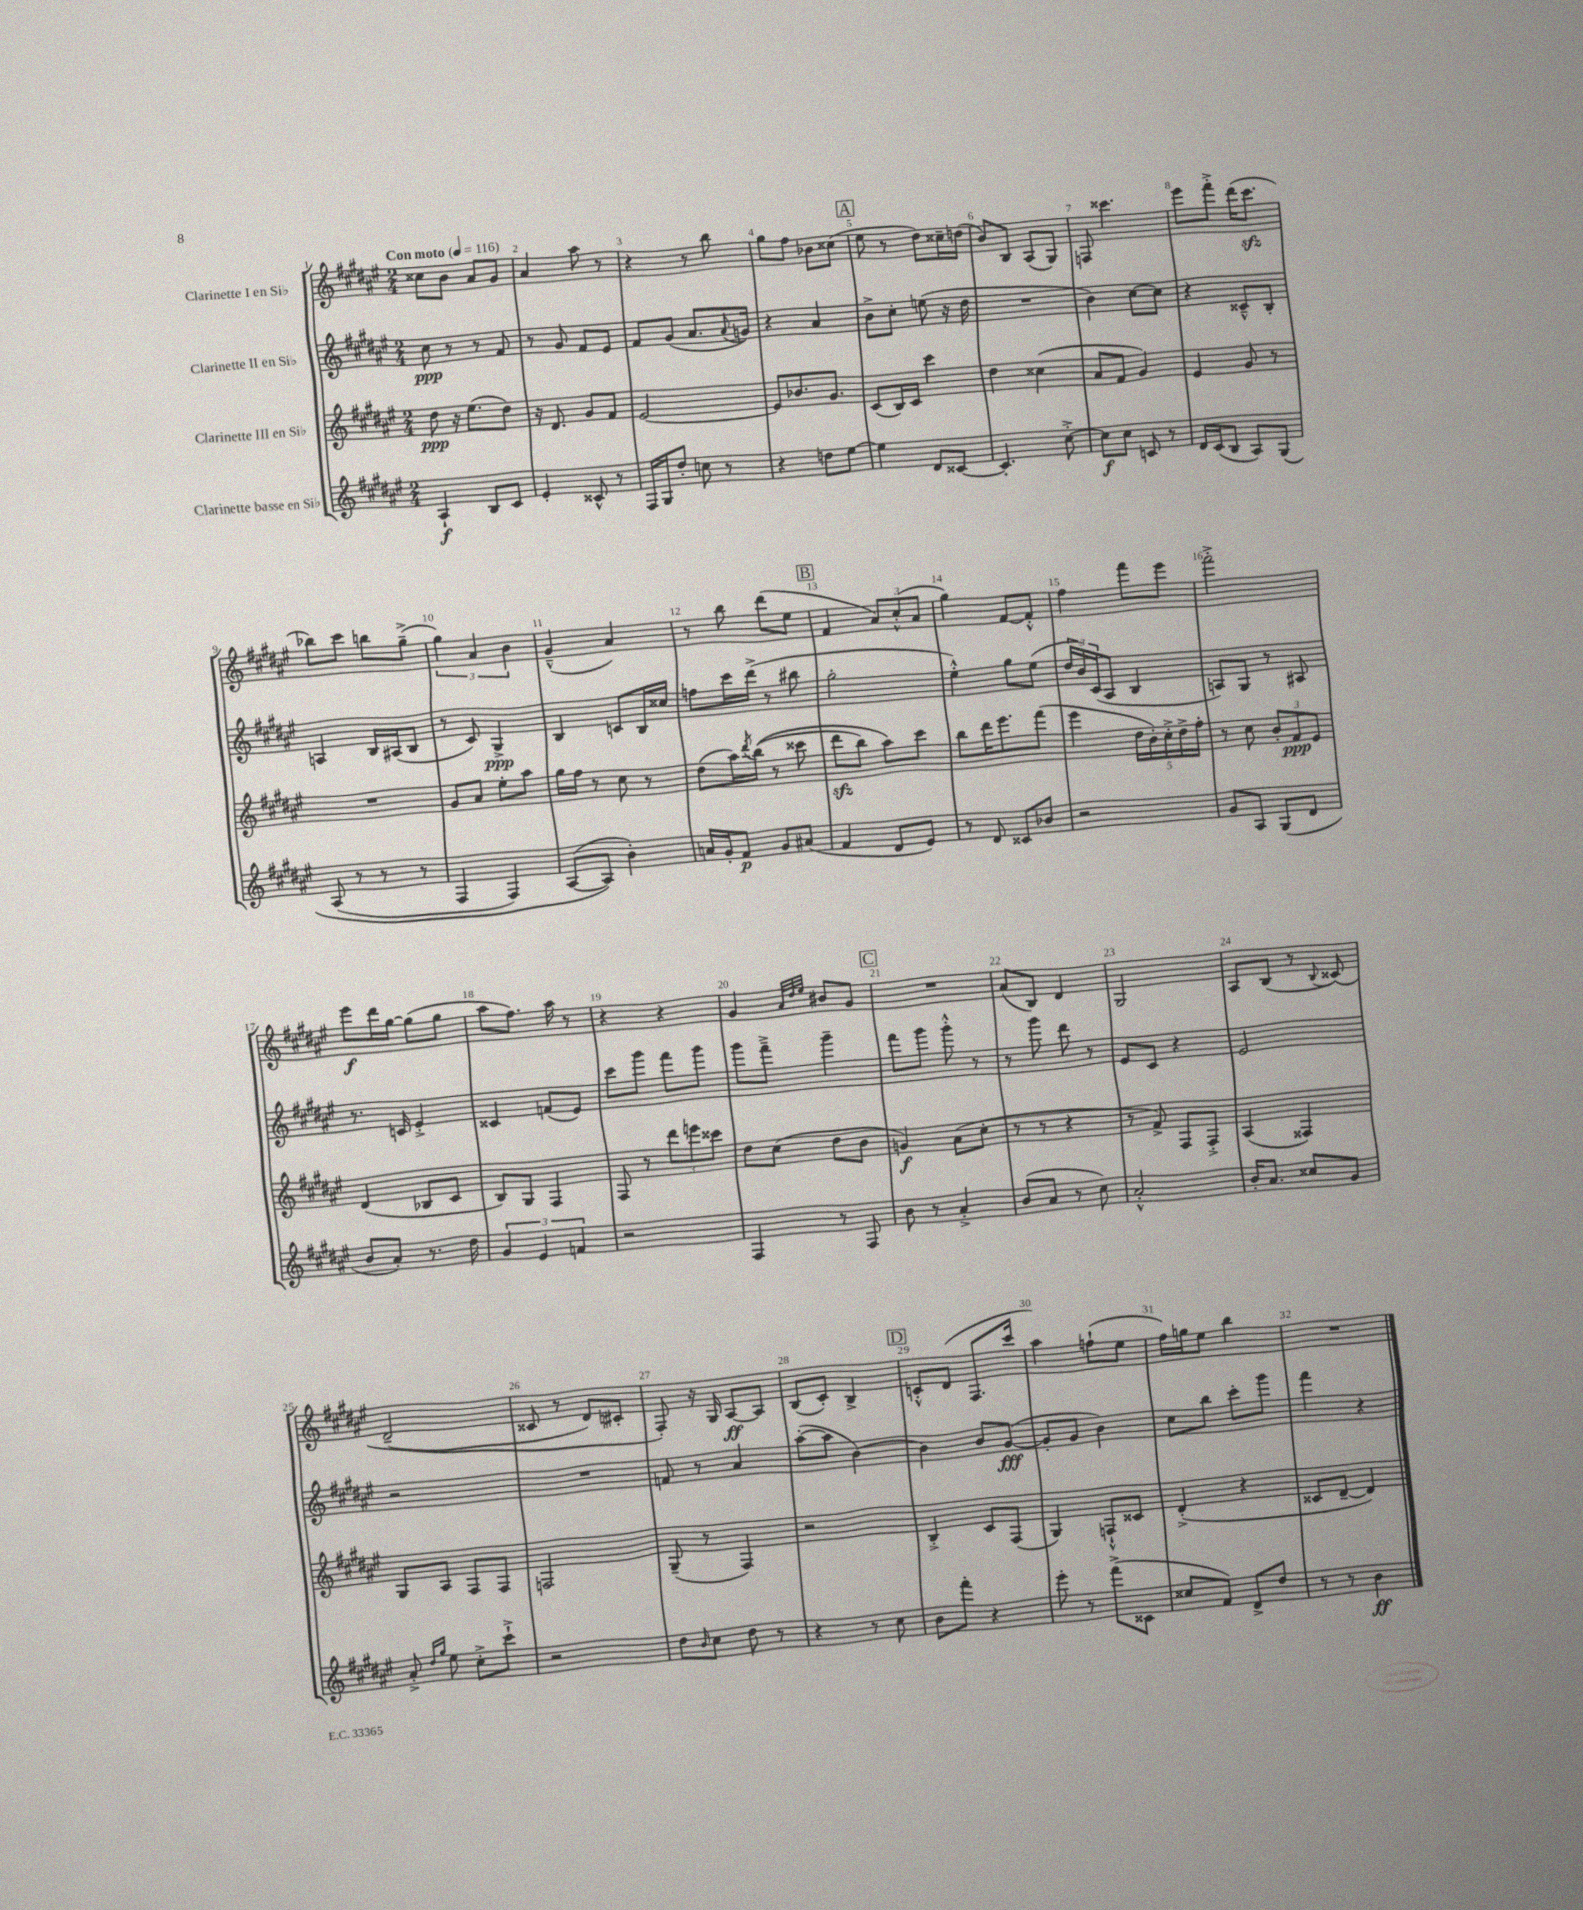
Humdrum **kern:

**kern	**dynam	**kern	**dynam	**kern	**dynam	**kern	**dynam
*part4	*part4	*part3	*part3	*part2	*part2	*part1	*part1
*staff4	*staff4	*staff3	*staff3	*staff2	*staff2	*staff1	*staff1
*I"Clarinette basse en Si♭	*	*I"Clarinette III en Si♭	*	*I"Clarinette II en Si♭	*	*I"Clarinette I en Si♭	*
*clefG2	*	*clefG2	*	*clefG2	*	*clefG2	*
*k[f#c#g#d#a#e#]	*	*k[f#c#g#d#a#e#]	*	*k[f#c#g#d#a#e#]	*	*k[f#c#g#d#a#e#]	*
*M2/4	*	*M2/4	*	*M2/4	*	*M2/4	*
*MM116	*	*MM116	*	*MM116	*	*MM116	*
=1	=1	=1	=1	=1	=1	=1	=1
!	!	!	!	!	!	!LO:TX:a:B:t=Con moto	!
4A#`/	f	8dd#\	ppp	8cc#\	ppp	8cc##X\L	.
.	.	16r	.	8r	.	8b\J	.
.	.	(8.ee#\L	.	.	.	.	.
8B/L	.	.	.	8r	.	8a#/L	.
8c#/J	.	8dd#\J)	.	8f#/	.	8g#/J	.
=2	=2	=2	=2	=2	=2	=2	=2
4e#'/	.	16r	.	8r	.	4a#/	.
.	.	8.d#/	.	.	.	.	.
.	.	.	.	8g#/	.	.	.
8c##X^^/	.	8g#/L	.	8f#/L	.	8aa#\	.
8r	.	8f#/J	.	8e#/J	.	8r	.
=3	=3	=3	=3	=3	=3	=3	=3
16F#/LL	.	[2e#/	.	8f#/L	.	4r	.
16G#/J	.	.	.	.	.	.	.
8dd#'/J	.	.	.	(8g#/J	.	.	.
8ccn\	.	.	.	8.a#/L	.	8r	.
8r	.	.	.	.	.	8bb\	.
.	.	.	.	8qqa#/	.	.	.
.	.	.	.	16gn/Jk)	.	.	.
=4	=4	=4	=4	=4	=4	=4	=4
4r	.	8e#/L]	.	4r	.	8gg#\L	.
.	.	8.b-X/	.	.	.	8ff#\J	.
8ddn\L	.	.	.	4a#/	.	8b-X\L	.
.	.	8.g#/J	.	.	.	.	.
[8ee#\J	.	.	.	.	.	(8cc##X\J	.
!!LO:REH:place=s1:t=A
=5	=5	=5	=5	=5	=5	=5	=5
4ee#\]	.	(8c#/L	.	8b^\L	.	8ee#\	.
.	.	16B/L)	.	8cc#'\J	.	8r	.
.	.	16c#/JJ	.	.	.	.	.
8d#/L	.	4ccc#\	.	(8een\	.	8dd#\L)	.
[8c##X/J	.	.	.	16r	.	16cc##X~\L	.
.	.	.	.	16dd#\	.	(16ddn\JJ	.
=6	=6	=6	=6	=6	=6	=6	=6
4.c##'/]	.	4dd#\	.	2r	.	8b/L)	.
.	.	.	.	.	.	8B/J	.
.	.	(4cc##X\	.	.	.	(8A#/L	.
[8cc#'^\	.	.	.	.	.	8G#/J)	.
=7	=7	=7	=7	=7	=7	=7	=7
8cc#\L]	f	8a#/L	.	4b\)	.	8Fn/	.
8cc#\J	.	8f#/J	.	.	.	4.ccc##X\	.
8cn/	.	4g#/)	.	[8cc#\L	.	.	.
8r	.	.	.	8cc#\J]	.	.	.
=8	=8	=8	=8	=8	=8	=8	=8
16d#/LL	.	4e#/	.	4r	.	8eee#\L	.
(16c#/J	.	.	.	.	.	.	.
8B/J	.	.	.	.	.	8fff#'^\J	.
8A#/L)	.	8g#/	.	8c##X~^^/L	.	(16ddd#\KL	.
.	.	.	.	.	.	8.ccc#zz\J	.
(8G#/J	.	8r	.	8B'/J	.	.	.
!!LO:LB:g=z
=9	=9	=9	=9	=9	=9	=9	=9
(8A#/	.	2r	.	4An/	.	8bb-X\L)	.
8r	.	.	.	.	.	8ccc#\J	.
8r	.	.	.	16B/LL	.	8bbn\L	.
.	.	.	.	(16A#X/J	.	.	.
8r	.	.	.	8B/J	.	(8gg#~^\J	.
=10	=10	=10	=10	=10	=10	=10	=10
4F#/	.	8g#/L	.	8r	.	6gg#\)	.
.	.	8a#/J	.	8c#/)	.	.	.
.	.	.	.	.	.	6a#/	.
4F#/)	.	8ee#'\L	.	4G#^/	ppp	.	.
.	.	.	.	.	.	6b\	.
.	.	8aa#\J	.	.	.	.	.
=11	=11	=11	=11	=11	=11	=11	=11
([8A#/L	.	16gg#\LL	.	4B/	.	(4g#~^^/	.
.	.	16ff#\JJ	.	.	.	.	.
8A#/J])	.	8r	.	.	.	.	.
4b'\)	.	8cc#\	.	8cn/L	.	4a#/)	.
.	.	8r	.	16B/L	.	.	.
.	.	.	.	16cc##X/JJ	.	.	.
=12	=12	=12	=12	=12	=12	=12	=12
16an/LL	.	(8dd#\L	.	8ffn\L	.	8r	.
16g#'/J	.	.	.	.	.	.	.
8f#/J	p	16aa#\L)	.	16ccc#\L	.	8bb\	.
.	.	8qddd#/	.	.	.	.	.
.	.	((16bb\JJ	.	(16ddd#^\JJ	.	.	.
8g#/L	.	8r	.	8r	.	(8ddd#\L	.
(8a#X/J	.	8ccc##X\	.	8bb#X\	.	8ee#\J	.
!!LO:REH:place=s1:t=B
=13	=13	=13	=13	=13	=13	=13	=13
4f#/	.	8ddd#zz\L	.	2gg#'\	.	4f#/	.
.	.	8bb\J)	.	.	.	.	.
8d#/L	.	8aa#\L)	.	.	.	12a#/L)	.
.	.	.	.	.	.	(12cc#'^^/	.
8e#/J)	.	8ccc#\J	.	.	.	.	.
.	.	.	.	.	.	12a#/J	.
=14	=14	=14	=14	=14	=14	=14	=14
8r	.	8bb\L	.	4ee#'^^\)	.	4gg#\)	.
8d#/	.	16ddd#\K	.	.	.	.	.
.	.	8.eee#\	.	.	.	.	.
8c##X/L	.	.	.	8gg#\L	.	[8f#/L	.
8b-X/J	.	(8fff#\J	.	(8ee#\J	.	8f#'^^/J]	.
=15	=15	=15	=15	=15	=15	=15	=15
2r	.	4eee#\	.	24dd#/LL	.	4ff#\	.
.	.	.	.	24b/)	.	.	.
.	.	.	.	(24c#/J	.	.	.
.	.	.	.	8A#/J	.	.	.
.	.	20dd#\LL	.	4B/	.	8fff#\L	.
.	.	20b'\)	.	.	.	.	.
.	.	20cc#'^\	.	.	.	.	.
.	.	.	.	.	.	8eee#\J	.
.	.	20dd#^\	.	.	.	.	.
.	.	20ff#'\JJ	.	.	.	.	.
=16	=16	=16	=16	=16	=16	=16	=16
8g#/L	.	8r	.	8An/L)	.	2fff#'^\	.
8A#/J	.	8cc#\	.	8G#/J	.	.	.
(8G#/L	.	12b'/L	.	8r	.	.	.
.	.	12f#/	ppp	.	.	.	.
8d#/J	.	.	.	8A#X/	.	.	.
.	.	12e#/J	.	.	.	.	.
!!LO:LB:g=z
=17	=17	=17	=17	=17	=17	=17	=17
8b/L	.	(4d#/	.	8.r	.	8eee#\L	f
8a#'/J)	.	.	.	.	.	16ddd#\L	.
.	.	.	.	16cn/	.	[16gg#\JJ	.
8.r	.	8B-X/L	.	4e#'^/	.	(8gg#\L]	.
.	.	8c#/J	.	.	.	8gg#\J	.
16dd#\	.	.	.	.	.	.	.
=18	=18	=18	=18	=18	=18	=18	=18
6g#/	.	8B/L)	.	4c##X/	.	8aa#\L	.
.	.	8G#/J	.	.	.	8.ff#\J)	.
6e#/	.	.	.	.	.	.	.
.	.	4F#/	.	(8fn/L	.	.	.
.	.	.	.	.	.	16aa#\	.
6fn/	.	.	.	.	.	.	.
.	.	.	.	8e#/J)	.	8r	.
=19	=19	=19	=19	=19	=19	=19	=19
2r	.	8F#/	.	8ccc#\L	.	4r	.
.	.	8r	.	8ggg#\J	.	.	.
.	.	12ddd#\L	.	8fff#\L	.	4r	.
.	.	12eeen\	.	.	.	.	.
.	.	.	.	8ggg#\J	.	.	.
.	.	12ccc##X\J	.	.	.	.	.
=20	=20	=20	=20	=20	=20	=20	=20
4F#/	.	8dd#\L	.	8ggg#\L	.	4g#/	.
.	.	(8cc#\J	.	8fff#~^\J	.	.	.
.	.	.	.	.	.	32qqa#/LLL	.
.	.	.	.	.	.	32qqdd#/	.
.	.	.	.	.	.	32qqee#/JJJ	.
8r	.	8dd#\L	.	4ggg#~\	.	8b#X/L	.
8F#/	.	8b\J	.	.	.	8g#/J	.
!!LO:REH:place=s1:t=C
=21	=21	=21	=21	=21	=21	=21	=21
8b\	.	4gn/)	f	8fff#\L	.	2r	.
8r	.	.	.	8ggg#\J	.	.	.
4a#'^/	.	(8a#\L	.	8ggg#'^^\	.	.	.
.	.	8cc#'\J	.	8r	.	.	.
=22	=22	=22	=22	=22	=22	=22	=22
(8b/L	.	8r	.	8r	.	(8a#/L	.
8a#/J	.	8r	.	8ggg#\	.	8B/J)	.
8r	.	4r	.	8ddd#\	.	4d#/	.
8cc#\)	.	.	.	8r	.	.	.
=23	=23	=23	=23	=23	=23	=23	=23
2a#'^^/	.	8r	.	8e#/L	.	2G#/	.
.	.	8f#^/)	.	8c#/J	.	.	.
.	.	8F#/L	.	4r	.	.	.
.	.	8F#'^/J	.	.	.	.	.
=24	=24	=24	=24	=24	=24	=24	=24
16b'/KL	.	(4A#/	.	2e#/	.	8A#/L	.
8.a#/J	.	.	.	.	.	.	.
.	.	.	.	.	.	(8B/J	.
8cc##X/L	.	4F##X/)	.	.	.	8r	.
.	.	.	.	.	.	8qqB/	.
8g#/J	.	.	.	.	.	(8c##X/)	.
!!LO:LB:g=z
=25	=25	=25	=25	=25	=25	=25	=25
8a#'^/	.	8G#/L	.	2r	.	(2d#~/	.
16qqdd#/LL	.	.	.	.	.	.	.
16qqgg#/JJ	.	.	.	.	.	.	.
8ee#\	.	8A#/J	.	.	.	.	.
8cc#'^\L	.	8F#/L	.	.	.	.	.
8ccc#`^\J	.	8F#/J	.	.	.	.	.
=26	=26	=26	=26	=26	=26	=26	=26
2r	.	2Fn/	.	2r	.	8c##X/	.
.	.	.	.	.	.	8r	.
.	.	.	.	.	.	8d#/L)	.
.	.	.	.	.	.	8c#X'/J	.
=27	=27	=27	=27	=27	=27	=27	=27
8dd#\L	.	(8G#~/	.	8fn/	.	8F#'/)	.
16qqb/	.	.	.	.	.	.	.
8cc#\J	.	8r	.	8r	.	16r	.
.	.	.	.	.	.	16G#/	.
8dd#\	.	4F#/)	.	4a#/	.	[8A#/L	ff
8r	.	.	.	.	.	8A#/J]	.
=28	=28	=28	=28	=28	=28	=28	=28
4r	.	2r	.	([8aa#'\L	.	(8B/L	.
.	.	.	.	8aa#\J]	.	8c#'/J)	.
8r	.	.	.	[4b\)	.	4B^/	.
8cc#\	.	.	.	.	.	.	.
!!LO:REH:place=s1:t=D
=29	=29	=29	=29	=29	=29	=29	=29
8b\L	.	4B'^/	.	4b\]	.	8cn'^^/L	.
8fff#'\J	.	.	.	.	.	(8d#/J	.
4r	.	8c#/L	.	8b/L	.	8.F#/L	.
.	.	(8F#/J	.	([8g#/J	fff	.	.
.	.	.	.	.	.	16ccc#/Jk	.
=30	=30	=30	=30	=30	=30	=30	=30
8eee#'\	.	4G#/)	.	8g#'/L]	.	4aa#\)	.
8r	.	.	.	8g#/J	.	.	.
(8fff#^\L	.	8Fn`^^/L	.	4b\)	.	(8ffn`\L	.
8c##X\J	.	8c##X/J	.	.	.	8ee#\J	.
=31	=31	=31	=31	=31	=31	=31	=31
8cc##X/L	.	(4d#'^/	.	8cc#\L	.	16ff#\LL)	.
.	.	.	.	.	.	16ggn\J	.
8f#/J)	.	.	.	8bb\J	.	8ee#\J	.
8d#^/L	.	4r	.	8ccc#'\L	.	4bb\	.
8dd#/J	.	.	.	8ggg#\J	.	.	.
=32	=32	=32	=32	=32	=32	=32	=32
8r	.	8c##X/L	.	4fff#\	.	2r	.
8r	.	[8d#~/J	.	.	.	.	.
4b\	ff	4d#/])	.	4r	.	.	.
==	==	==	==	==	==	==	==
*-	*-	*-	*-	*-	*-	*-	*-
